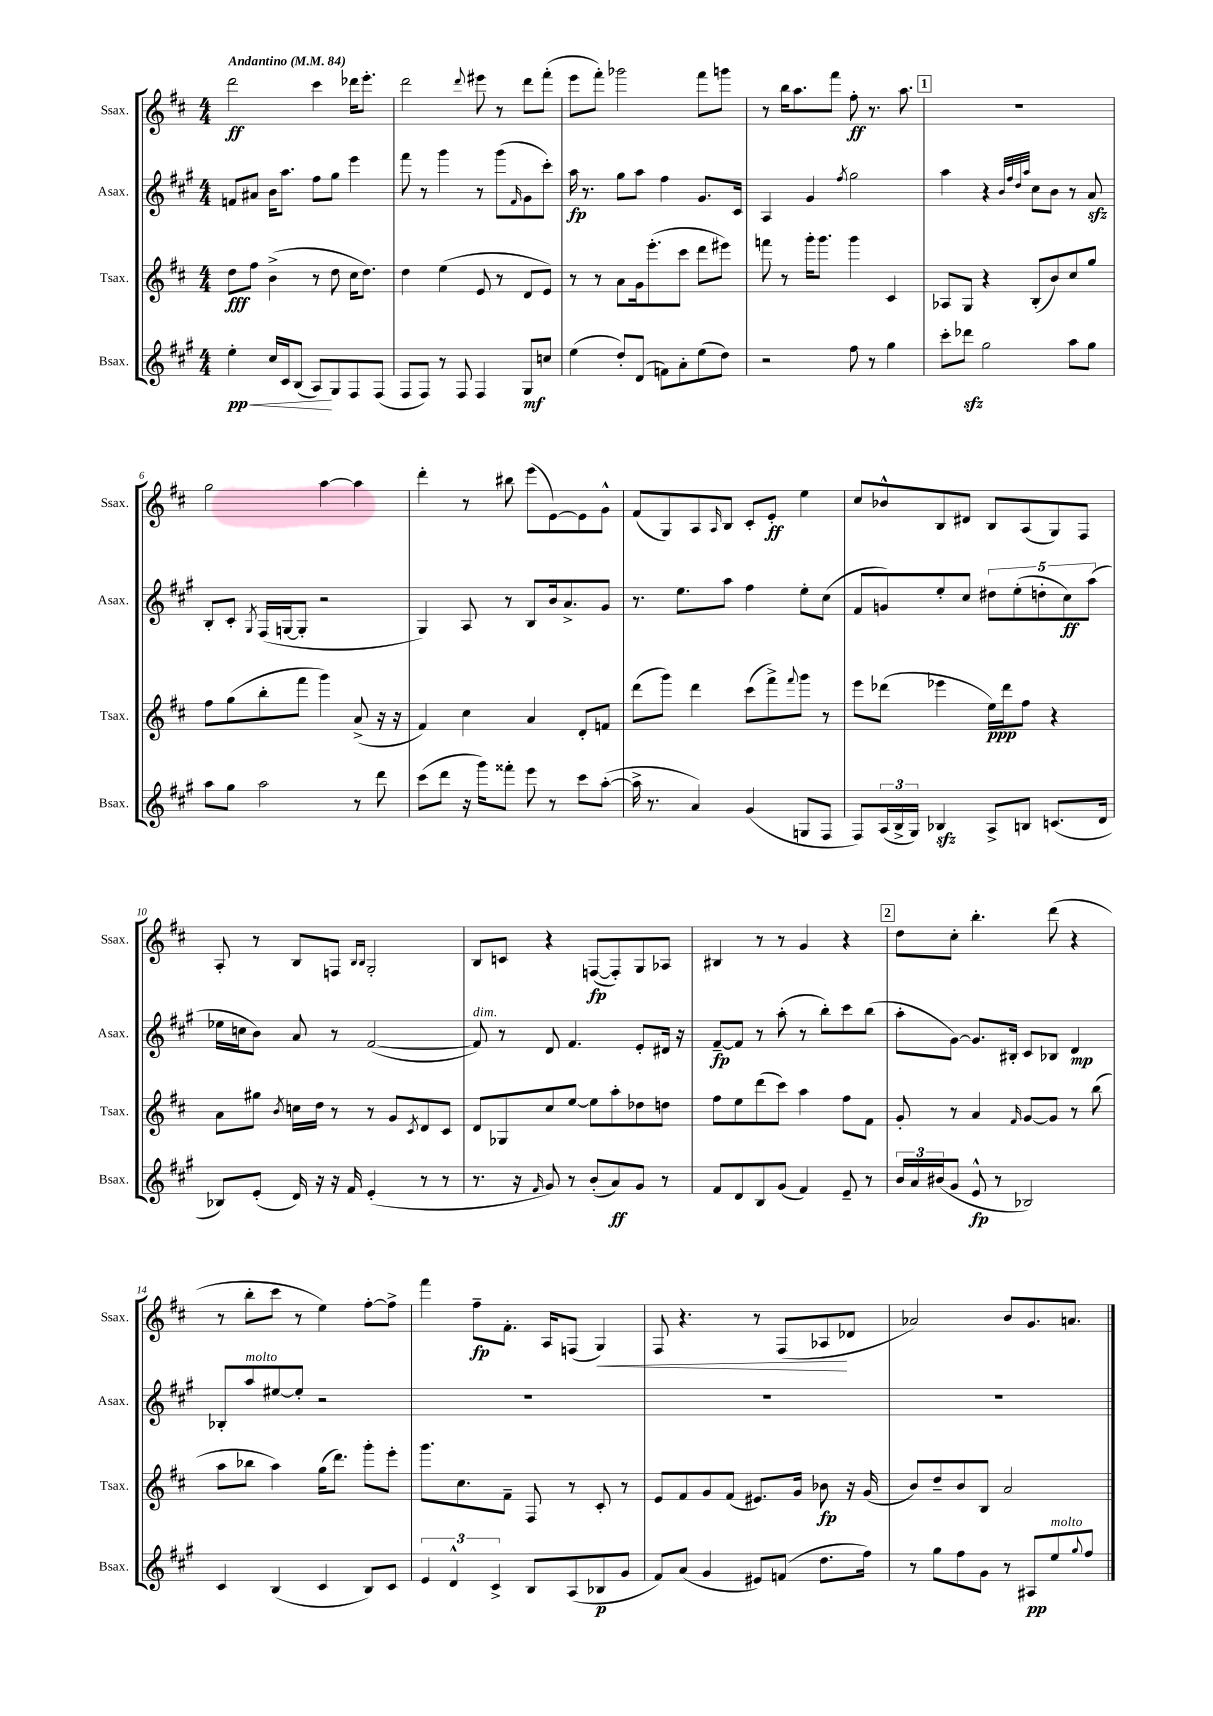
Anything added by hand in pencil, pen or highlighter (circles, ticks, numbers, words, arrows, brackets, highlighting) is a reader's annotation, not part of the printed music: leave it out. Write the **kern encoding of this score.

**kern	**dynam	**kern	**dynam	**kern	**dynam	**kern	**dynam
*part4	*part4	*part3	*part3	*part2	*part2	*part1	*part1
*staff4	*staff4	*staff3	*staff3	*staff2	*staff2	*staff1	*staff1
*I"Bsax.	*	*I"Tsax.	*	*I"Asax.	*	*I"Ssax.	*
*I'Bsax.	*	*I'Tsax.	*	*I'Asax.	*	*I'Ssax.	*
*clefG2	*	*clefG2	*	*clefG2	*	*clefG2	*
*k[f#c#g#]	*	*k[f#c#]	*	*k[f#c#g#]	*	*k[f#c#]	*
*M4/4	*	*M4/4	*	*M4/4	*	*M4/4	*
*MM84	*	*MM84	*	*MM84	*	*MM84	*
=1	=1	=1	=1	=1	=1	=1	=1
!	!	!	!	!	!	!LO:TX:a:B:t=Andantino	!
!	!LO:HP:b	!	!	!	!	!	!
4ee'\	< pp	8dd\L	fff	8fn/L	.	2ddd\	ff
.	.	8ff#\J	.	8a#X/J	.	.	.
16cc#/LL	.	(4b^\	.	16b\KL	.	.	.
16c#/J	.	.	.	8.aa\J	.	.	.
(8B/J	.	.	.	.	.	.	.
8A/L)	.	8r	.	8ff#\L	.	4ccc#\	.
8G#/	[	8dd\	.	8gg#\J	.	.	.
8F#/	.	16cc#\KL	.	4eee\	.	16ddd-X\KL	.
.	.	8.dd\J)	.	.	.	8.eee'\J	.
(8F#/J	.	.	.	.	.	.	.
=2	=2	=2	=2	=2	=2	=2	=2
8F#/L	.	4dd\	.	8fff#\	.	2ddd\	.
8F#/J)	.	.	.	8r	.	.	.
8r	.	(4ee\	.	4ggg#\	.	.	.
8F#/	.	.	.	.	.	.	.
.	.	.	.	.	.	8qqddd/	.
4F#/	.	8e/	.	8r	.	8eee#X\	.
.	.	8r	.	(8ggg#\L	.	8r	.
.	.	.	.	16qqf#/	.	.	.
8G#/L	mf	8d/L	.	8g#\	.	8ddd\L	.
8ccn/J	.	8e/J)	.	8ccc#'\J)	.	(8fff#'\J	.
=3	=3	=3	=3	=3	=3	=3	=3
(4ee\	.	8r	.	16aa\	fp	8eee\L	.
.	.	.	.	8.r	.	.	.
.	.	8r	.	.	.	8fff#'\J)	.
8dd'/L)	.	8a\L	.	8gg#\L	.	2ggg-X\	.
(8d/J	.	16g\k	.	8aa\J	.	.	.
.	.	(8.eee'\	.	.	.	.	.
8fn\L)	.	.	.	4ff#\	.	.	.
8a'\	.	8ccc#\J	.	.	.	.	.
(8ee\	.	8ddd\L	.	8.g#/L	.	8fff#\L	.
8dd\J)	.	8eee#X\J)	.	.	.	8gggn\J	.
.	.	.	.	16c#/Jk	.	.	.
=4	=4	=4	=4	=4	=4	=4	=4
2r	.	8fffn\	.	4A/	.	8r	.
.	.	8r	.	.	.	16bb\KL	.
.	.	.	.	.	.	8.aa\	.
.	.	16ggg'\KL	.	4g#/	.	.	.
.	.	8.ggg\J	.	.	.	.	.
.	.	.	.	.	.	8fff#\J	.
.	.	.	.	8qff#/	.	.	.
8ff#\	.	4ggg\	.	2gg#\	.	8ff#'\	ff
8r	.	.	.	.	.	8.r	.
4gg#\	.	4c#/	.	.	.	.	.
.	.	.	.	.	.	8.aa\	.
!!LO:REH:place=s1:t=1
=5	=5	=5	=5	=5	=5	=5	=5
8ccc#'\L	.	8A-X/L	.	4aa\	.	1r	.
8ddd-Xzz\J	.	8G/J	.	.	.	.	.
2gg#\	.	4r	.	4r	.	.	.
.	.	.	.	32qqb/LLL	.	.	.
.	.	.	.	32qqff#/	.	.	.
.	.	.	.	32qqdd/	.	.	.
.	.	.	.	32qqaa/JJJ	.	.	.
.	.	(8B'/L	.	8cc#\L	.	.	.
.	.	8b/)	.	8b\J	.	.	.
8aa\L	.	8cc#/	.	8r	.	.	.
8gg#\J	.	8gg/J	.	8azz/	.	.	.
!!LO:LB:g=z
=6	=6	=6	=6	=6	=6	=6	=6
8aa\L	.	8ff#\L	.	8B'/L	.	2gg\	.
8gg#\J	.	(8gg\	.	8c#'/J	.	.	.
.	.	.	.	8qG#/	.	.	.
2aa\	.	8bb'\	.	(16F#/LL	.	.	.
.	.	.	.	[16Gn/J	.	.	.
.	.	8fff#\J	.	8G'/J]	.	.	.
.	.	4ggg\)	.	2r	.	[4aa\	.
8r	.	(8a^/	.	.	.	4aa\]	.
8ddd\	.	16r	.	.	.	.	.
.	.	16r	.	.	.	.	.
=7	=7	=7	=7	=7	=7	=7	=7
(8ccc#\L	.	4f#/)	.	4G#/)	.	4ddd'\	.
8ddd\J	.	.	.	.	.	.	.
16r	.	4cc#\	.	8A/	.	8r	.
16ggg#\KL)	.	.	.	.	.	.	.
8fff##X'\J	.	.	.	8r	.	8bb#X\	.
8eee\	.	4a/	.	8B/L	.	(8eee\L	.
8r	.	.	.	16b/k	.	[8e\)	.
.	.	.	.	8.a^/	.	.	.
8ccc#\L	.	8d'/L	.	.	.	8e\]	.
([8aa'\J	.	8fn/J	.	8g#/J	.	8g^^\J	.
=8	=8	=8	=8	=8	=8	=8	=8
16aa^\]	.	(8ddd\L	.	8.r	.	(8f#/L	.
8.r	.	.	.	.	.	.	.
.	.	8ggg\J)	.	.	.	8G/)	.
.	.	.	.	8.ee\L	.	.	.
4a/)	.	4ddd\	.	.	.	8A/	.
.	.	.	.	.	.	16qqA/	.
.	.	.	.	8aa\J	.	8B/J	.
(4g#/	.	(8ccc#\L	.	4ff#\	.	8c#'/L	.
.	.	8fff#^\)	.	.	.	8e'/J	ff
.	.	8qqfff#/	.	.	.	.	.
8Gn/L	.	8ggg\J	.	8ee'\L	.	4ee\	.
8F#/J	.	8r	.	(8cc#\J	.	.	.
=9	=9	=9	=9	=9	=9	=9	=9
8F#/L)	.	8eee\L	.	8f#/L	.	8cc#/L	.
(24A/L	.	(8ddd-X\J	.	8gn/)	.	8b-X^^/	.
24B^/	.	.	.	.	.	.	.
24G#/JJ)	.	.	.	.	.	.	.
4B-Xzz/	.	4eee-X\	.	8ee'/	.	8B/	.
.	.	.	.	8cc#/J	.	8d#X/J	.
8A^/L	.	16ee\LL)	ppp	10dd#X\L	.	8B/L	.
.	.	16ddd-\J	.	.	.	.	.
.	.	.	.	(10ee'\	.	.	.
8Bn/J	.	8ff#\J	.	.	.	(8A/	.
.	.	.	.	10ddn'\	.	.	.
(8.cn/L	.	4r	.	.	.	8G/)	.
.	.	.	.	10cc#\)	ff	.	.
.	.	.	.	.	.	8F#/J	.
.	.	.	.	(10aa\J	.	.	.
16d/Jk	.	.	.	.	.	.	.
!!LO:LB:g=z
=10	=10	=10	=10	=10	=10	=10	=10
8B-X/L)	.	8a\L	.	16ee-X\LL	.	8A'/	.
.	.	.	.	16ccn\J	.	.	.
(8e'/J	.	8gg#X\J	.	8b\J)	.	8r	.
.	.	8qb/	.	.	.	.	.
16d/)	.	16ccn\LL	.	8a/	.	8B/L	.
16r	.	16dd\JJ	.	.	.	.	.
16r	.	8r	.	8r	.	8Fn/J	.
16f#/	.	.	.	.	.	.	.
.	.	.	.	.	.	16qqB/LL	.
.	.	.	.	.	.	16qqB/JJ	.
(4e'/	.	8r	.	([2f#/	.	2G'/	.
.	.	8g/L	.	.	.	.	.
.	.	8qc#/	.	.	.	.	.
8r	.	8d/	.	.	.	.	.
8r	.	8c#/J	.	.	.	.	.
=11	=11	=11	=11	=11	=11	=11	=11
!	!	!	!	!LO:TX:a:i:t=dim.	!	!	!
8.r	.	8d/L	.	8f#/])	.	8B/L	.
.	.	8G-X/	.	8r	.	8cn/J	.
16r	.	.	.	.	.	.	.
16qqf#/	.	.	.	.	.	.	.
8g#/)	.	8cc#/	.	8d/	.	4r	.
8r	.	[8ee/J	.	4.f#/	.	.	.
(8b'/L	.	8ee\L]	.	.	.	([8Fn/L	fp
8a/)	ff	8aa'\	.	.	.	8F'/])	.
8g#/J	.	8dd-X\	.	8e'/L	.	8G/	.
8r	.	8ddn\J	.	16d#X/Jk	.	8A-X/J	.
.	.	.	.	16r	.	.	.
=12	=12	=12	=12	=12	=12	=12	=12
8f#/L	.	8ff#\L	.	[8f#~/L	fp	4B#X/	.
8d/	.	8ee\	.	8f#/J]	.	.	.
8B/	.	(8ddd\	.	8r	.	8r	.
(8g#/J	.	8ccc#\J)	.	(8aa'\	.	8r	.
4f#/)	.	4aa\	.	8r	.	4g/	.
.	.	.	.	8bb'\L)	.	.	.
8e~/	.	8ff#\L	.	8ccc#\	.	4r	.
8r	.	8f#\J	.	(8bb\J	.	.	.
!!LO:REH:place=s1:t=2
=13	=13	=13	=13	=13	=13	=13	=13
24b/LL	.	8g'/	.	8aa'\L	.	8dd\L	.
24a/	.	.	.	.	.	.	.
(24b#X/J	.	.	.	.	.	.	.
8g#/J	.	8r	.	[8g#\J)	.	8cc#'\J	.
8e^^/	fp	4a/	.	8.g#/L]	.	4.bb'\	.
8r	.	.	.	.	.	.	.
.	.	.	.	16B#X'/Jk	.	.	.
.	.	16qqf#/	.	.	.	.	.
2B-X/)	.	[8g/L	.	8c#/L	.	.	.
.	.	8g/J]	.	8B-X/J	.	(8ddd\	.
.	.	8r	.	4d/	mp	4r	.
.	.	(8bb\	.	.	.	.	.
!!LO:LB:g=z
=14	=14	=14	=14	=14	=14	=14	=14
4c#/	.	8aa\L	.	8B-X'/L	.	8r	.
!	!	!	!	!LO:TX:a:i:t=molto	!	!	!
.	.	8bb-X\J	.	8aa/	.	8bb'\L	.
(4B/	.	4aa\)	.	[8ee#X/	.	8ccc#\J	.
.	.	.	.	8ee#'/J]	.	8r	.
4c#/	.	(16gg\KL	.	2r	.	4ee\)	.
.	.	8.ddd\J)	.	.	.	.	.
8B/L)	.	8ggg'\L	.	.	.	[8ff#'\L	.
8c#/J	.	8eee'\J	.	.	.	8ff#^\J]	.
=15	=15	=15	=15	=15	=15	=15	=15
6e/	.	8.ggg\L	.	1r	.	4fff#\	.
6d^^/	.	.	.	.	.	.	.
.	.	8.cc#\	.	.	.	.	.
.	.	.	.	.	.	8ff#~\L	fp
6c#^/	.	.	.	.	.	.	.
.	.	8f#~\J	.	.	.	8.f#'\J	.
8B/L	.	8F#/	.	.	.	.	.
.	.	.	.	.	.	16A/KL	.
(8A/	.	8r	.	.	.	(8Fn/J	.
!	!	!	!	!	!	!	!LO:HP:b
8B-X/	p	8c#'/	.	.	.	4G/)	<
8g#/J	.	8r	.	.	.	.	.
=16	=16	=16	=16	=16	=16	=16	=16
8f#/L)	.	8e/L	.	1r	.	8F#/	.
(8a/J	.	8f#/	.	.	.	4.r	.
4g#/	.	8g/	.	.	.	.	.
.	.	(8f#/J	.	.	.	.	.
8e#X/L)	.	8.e#X/L)	.	.	.	8r	.
(8fn/J	.	.	.	.	.	(8F#/L	.
.	.	16g/Jk	.	.	.	.	.
8.dd\L	.	8b-X\	fp	.	.	8A-X/	.
.	.	16r	.	.	.	8d-X/J	[
16ff#\Jk)	.	(16g/	.	.	.	.	.
=17	=17	=17	=17	=17	=17	=17	=17
8r	.	8b/L)	.	1r	.	2a-X/)	.
8gg#\L	.	8dd~/	.	.	.	.	.
8ff#\	.	8b/	.	.	.	.	.
8g#\J	.	8B/J	.	.	.	.	.
8r	.	2a/	.	.	.	8b/L	.
8A#X/L	pp	.	.	.	.	8.g/	.
!LO:TX:a:i:t=molto	!	!	!	!	!	!	!
8ee/	.	.	.	.	.	.	.
.	.	.	.	.	.	8.an/J	.
8qqgg#/	.	.	.	.	.	.	.
8ff#/J	.	.	.	.	.	.	.
==	==	==	==	==	==	==	==
*-	*-	*-	*-	*-	*-	*-	*-
